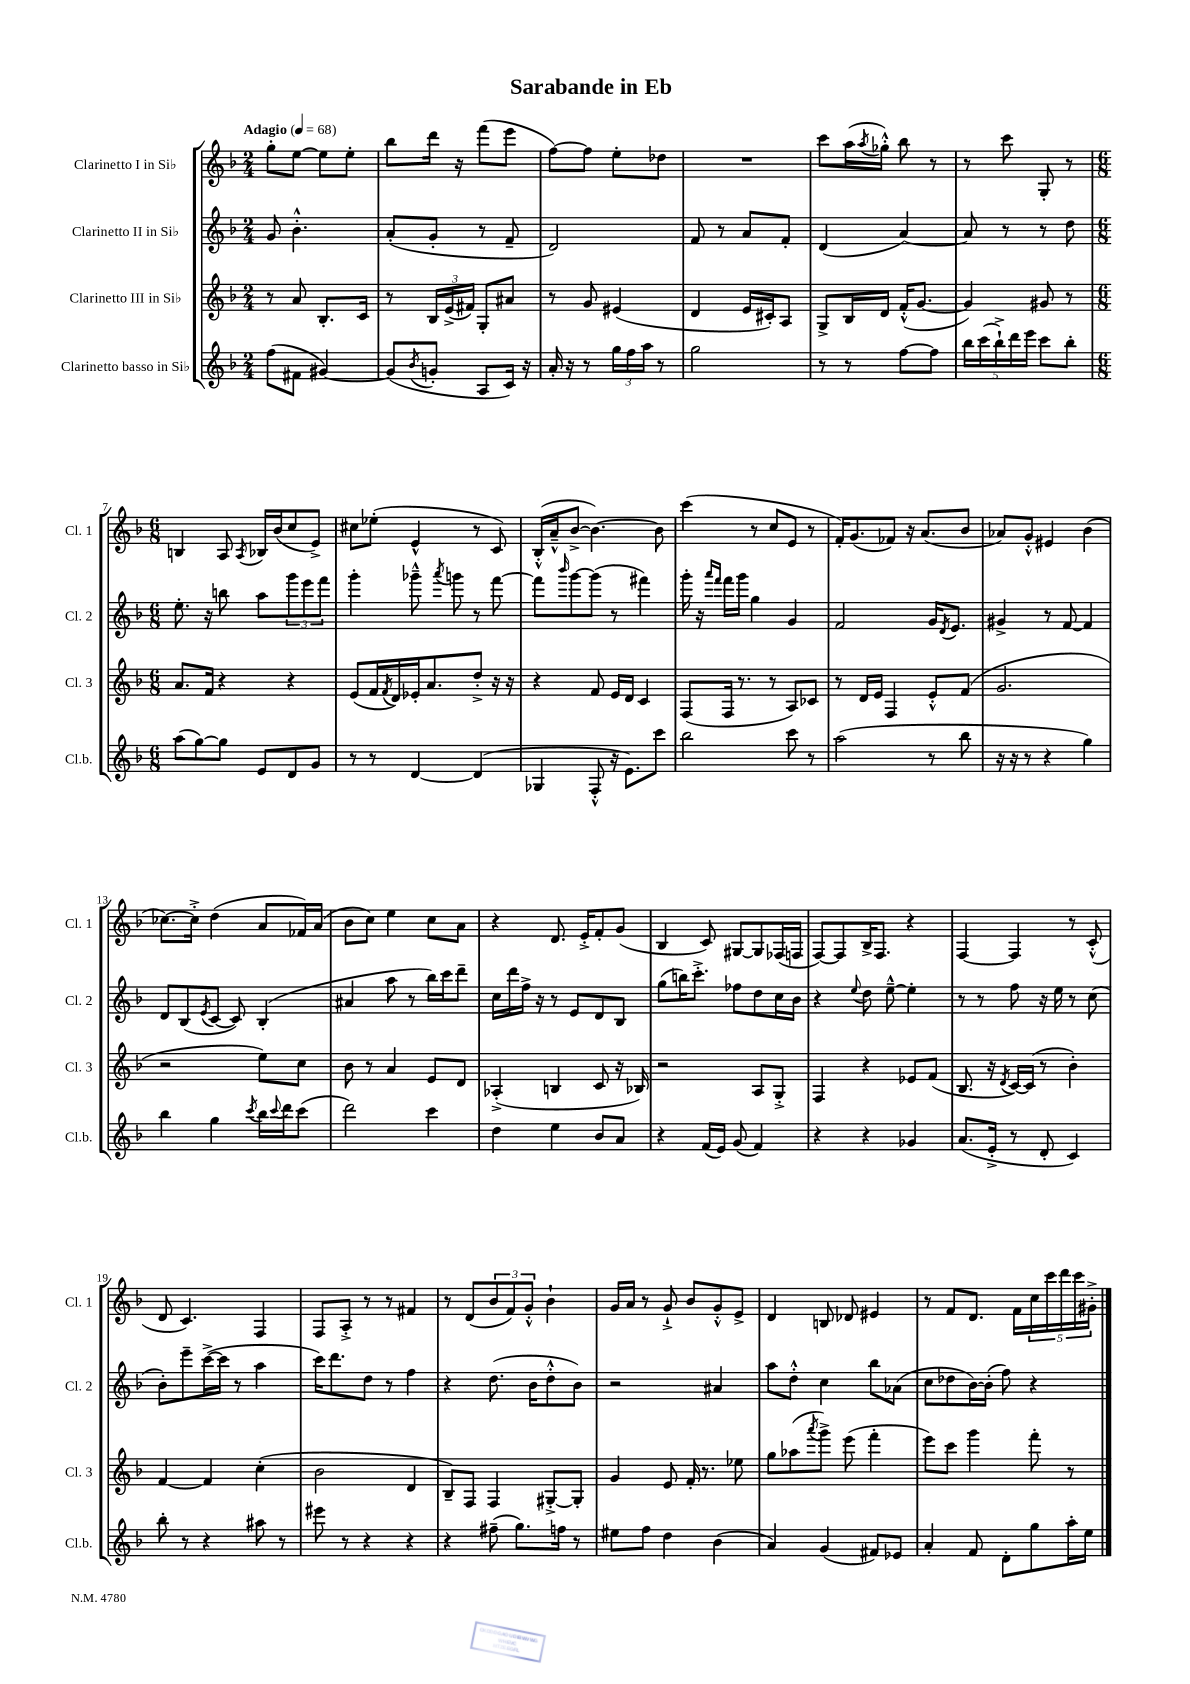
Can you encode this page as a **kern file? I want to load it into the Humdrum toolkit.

**kern	**kern	**kern	**kern
*part4	*part3	*part2	*part1
*staff4	*staff3	*staff2	*staff1
*I"Clarinetto basso in Si♭	*I"Clarinetto III in Si♭	*I"Clarinetto II in Si♭	*I"Clarinetto I in Si♭
*I'Cl.b.	*I'Cl. 3	*I'Cl. 2	*I'Cl. 1
*clefG2	*clefG2	*clefG2	*clefG2
*k[b-]	*k[b-]	*k[b-]	*k[b-]
*M2/4	*M2/4	*M2/4	*M2/4
*MM68	*MM68	*MM68	*MM68
=1	=1	=1	=1
!	!	!	!LO:TX:a:B:t=Adagio
(8ff\L	8r	8g/	8gg'\L
8f#X\J	8a/	4.b-'^^\	[8ee\J
[4g#X/)	8.B-'/L	.	8ee\L]
.	.	.	8ee'\J
.	16c/Jk	.	.
=2	=2	=2	=2
(8g#/L]	8r	(8a'/L	8bb-\L
8qb-/	.	.	.
8gn'/J	24B-/LL	8g'/J	16ddd\Jk
.	(24e^/	.	.
.	.	.	16r
.	24f#X/JJ)	.	.
8A/L	8G'/L	8r	(8fff\L
16c/Jk)	8a#X/J	8f~/	8eee\J
16r	.	.	.
=3	=3	=3	=3
16a'/	8r	2d/)	[8ff\L)
16r	.	.	.
8r	8g/	.	8ff\J]
24gg\LL	(4e#X/	.	8ee'\L
24ff\	.	.	.
24aa\JJ	.	.	.
8r	.	.	8dd-X\J
=4	=4	=4	=4
2gg\	4d/	8f/	2r
.	.	8r	.
.	16e/LL	8a/L	.
.	16c#X'/J)	.	.
.	8A/J	8f'/J	.
=5	=5	=5	=5
8r	8G^/L	(4d/	8ccc\L
8r	16B-/L	.	(16aa\L
.	.	.	8qaa/
.	16d/JJ	.	16gg-X'^^\JJ)
[8ff\L	(16f'^^/KL	[4a/)	8bb-\
.	[8.g/J	.	.
8ff\J]	.	.	8r
=6	=6	=6	=6
20bb-\LL	4g/])	8a/]	8r
(20ccc\	.	.	.
20bb-`^\)	.	.	.
.	.	8r	8ccc\
20ddd\	.	.	.
20eee\JJ	.	.	.
8ccc\L	8g#X/	8r	8G'/
8bb-'\J	8r	8dd\	8r
!!LO:LB:g=z
=7	=7	=7	=7
*M6/8	*M6/8	*M6/8	*M6/8
(8aa\L	8.a/L	8.ee'\	4Bn/
[8gg\)	.	.	.
.	16f/Jk	16r	.
8gg\J]	4r	8bbn\	8A/
.	.	.	8qA/
8e/L	.	8aa\L	16B-X/LL
.	.	.	(16b-/J
8d/	4r	12ggg\	8cc/
.	.	12eee\	.
8g/J	.	.	8e^/J)
.	.	12fff\J	.
=8	=8	=8	=8
8r	(8e/L	4ggg'\	8cc#X\L
8r	16f/L	.	(8ee-X'\J
.	8qf/	.	.
.	16d/)	.	.
[4d/	16e-X'/J	8ggg-X~^^\	4e^^/
.	8.a/	.	.
.	.	8qaaa/	.
.	.	8gggn\	.
(4d/]	8dd'^/J	8r	8r
.	16r	[8fff\	8c/)
.	16r	.	.
=9	=9	=9	=9
4G-X/	4r	8fff\L]	(16B-'^^/LL
.	.	.	16a~^^/J
.	.	16qqbbb-/	.
.	.	[8ggg\	[8b-^/J
8F'^^/	8f/	(8ggg\J]	4.b-\_)
16r	16e/LL	8r	.
8.e\L)	16d/JJ	.	.
.	4c/	4fff#X\)	.
8ccc\J	.	.	8b-\]
=10	=10	=10	=10
2bb-\	(8F/L	16ggg'\	(4ccc\
.	.	16r	.
.	.	16qqaaa/LL	.
.	.	16qqfff/JJ	.
.	16F/Jk	16fff\LL	.
.	8.r	16ggg\JJ	.
.	.	4gg\	8r
.	8r	.	8cc/L
8ccc\	8A/L)	4g/	8e/J
8r	8c-X/J	.	8r
=11	=11	=11	=11
(2aa\	8r	2f/	16f'/KL)
.	.	.	(8.g/
.	16d/LL	.	.
.	16e/JJ	.	.
.	4F/	.	8f-X/J)
.	.	.	16r
.	.	.	(8.a/L
8r	8e'^^/L	16g/KL	.
.	.	8qd/	.
.	.	8.e/J	.
8bb-\	(8f/J	.	8b-/J
=12	=12	=12	=12
16r	2.g/	4g#X^/	8a-X/L)
16r	.	.	.
8r	.	.	8g'^^/J
4r	.	8r	4e#X/
.	.	[8f/	.
4gg\)	.	4f/]	(4b-\
!!LO:LB:g=z
=13	=13	=13	=13
4bb-\	2r	8d/L	[8.cc-X\L)
.	.	(8B-/	.
.	.	.	16cc-'^\Jk]
.	.	8qe/	.
4gg\	.	[8c/J	(4dd\
.	.	8c/])	.
8qccc/	.	.	.
16bb-\LL	8ee\L)	(4B-'/	8a/L
8qqccc/	.	.	.
16ddd\J	.	.	.
(8ccc\J	8cc\J	.	16f-X/L)
.	.	.	(16a/JJ
=14	=14	=14	=14
2ddd\)	8b-\	4a#X/	8b-\L
.	8r	.	8cc\J)
.	4a/	8aa\	4ee\
.	.	8r	.
4ccc\	8e/L	16bb-\LL)	8cc\L
.	.	16ccc\J	.
.	8d/J	8ddd~\J	8a\J
=15	=15	=15	=15
4dd\	(4A-X'^/	16cc\LL	4r
.	.	16ddd\	.
.	.	16ff^\JJ	.
.	.	16r	.
4ee\	4Bn/	8r	8.d/
.	.	8e/L	.
.	.	.	16e'^/KL
8b-/L	8c/	8d/	8f'/
8a/J	16r	8B-/J	(8g/J
.	16B-X/)	.	.
=16	=16	=16	=16
4r	2r	(8gg\L	4B-/
.	.	16bbn\K)	.
.	.	8.ccc'^\J	.
(16f/LL	.	.	8c/)
16e/JJ)	.	.	.
(8g/	.	8ff-X\L	[8G#X/L
4f/)	8A/L	8dd\	8G#/]
.	8G'^/J	16cc\L	(16F-X/L
.	.	16b-\JJ	16Fn/JJ
=17	=17	=17	=17
4r	4F/	4r	[8F/L)
.	.	.	8F/]
.	.	8qqee/	.
4r	4r	8dd\	16B-^/K
.	.	.	8.F/J
.	.	[8ee~^^\	.
4g-X/	8e-X/L	4ee'\]	4r
.	(8f/J	.	.
=18	=18	=18	=18
(8.a/L	8.B-/	8r	[4F/
.	.	8r	.
16e'^/Jk	16r	.	.
.	8qd/	.	.
8r	[16c/LL)	8ff\	4F/]
.	(16c/JJ]	.	.
8d'/	8r	16r	.
.	.	16ee\	.
4c/)	4b-'\)	8r	8r
.	.	(8cc\	(8c'^^/
!!LO:LB:g=z
=19	=19	=19	=19
8bb-'\	[4f/	8b-'\L)	8d/
8r	.	8eee~\	4.c/)
4r	4f/]	([16ccc^\L	.
.	.	16ccc\JJ]	.
.	.	8r	.
8aa#X\	(4cc'\	4aa\	4F/
8r	.	.	.
=20	=20	=20	=20
8eee#X\	2b-\	16ccc\KL)	8F/L
.	.	8.ddd\	.
8r	.	.	8A'^/J
4r	.	8dd\J	8r
.	.	8r	8r
4r	4d/	4ff\	4f#X/
=21	=21	=21	=21
4r	8B-~/L)	4r	8r
.	8F/J	.	(8d/L
(8ff#X~\	4F/	(8.dd\	12b-/
.	.	.	12f/)
8.gg\L)	.	.	.
.	.	.	12g'^^/J
.	.	16b-\KL	.
.	[8G#X'^/L	8dd'^^\	4b-`\
16ffn\Jk	.	.	.
8r	8G#'/J]	8b-\J)	.
=22	=22	=22	=22
8ee#X\L	4g/	2r	16g/LL
.	.	.	16a/JJ
8ff\J	.	.	8r
4dd\	8e/	.	8g`^/
.	16f'/	.	8b-/L
.	8.r	.	.
(4b-\	.	4a#X/	8g'^^/
.	8ee-X\	.	8e^/J
=23	=23	=23	=23
4a/)	8gg\L	8aa\L	4d/
.	(8aa-X\	8dd'^^\J	.
.	8qaaa/	.	.
(4g/	8ggg^\J)	4cc\	8Bn/
.	(8eee\	.	8d-X/
8f#X/L)	4fff'\	8bb-\L	4e#X/
8e-X/J	.	(8a-X\J	.
=24	=24	=24	=24
4a'/	8eee\L)	8cc\L	8r
.	8ccc\J	8dd-X\	8f/L
8f/	4ggg\	[16b-\L)	8.d/J
.	.	(16b-'\JJ]	.
8d'\L	.	8ff\)	.
.	.	.	16f\LL
8gg\	8fff'\	4r	20cc\
.	.	.	20ccc\
.	.	.	20ddd\
16aa'\L	8r	.	.
.	.	.	20ccc\
16ee\JJ	.	.	.
.	.	.	20g#X'^\JJ
==	==	==	==
*-	*-	*-	*-
